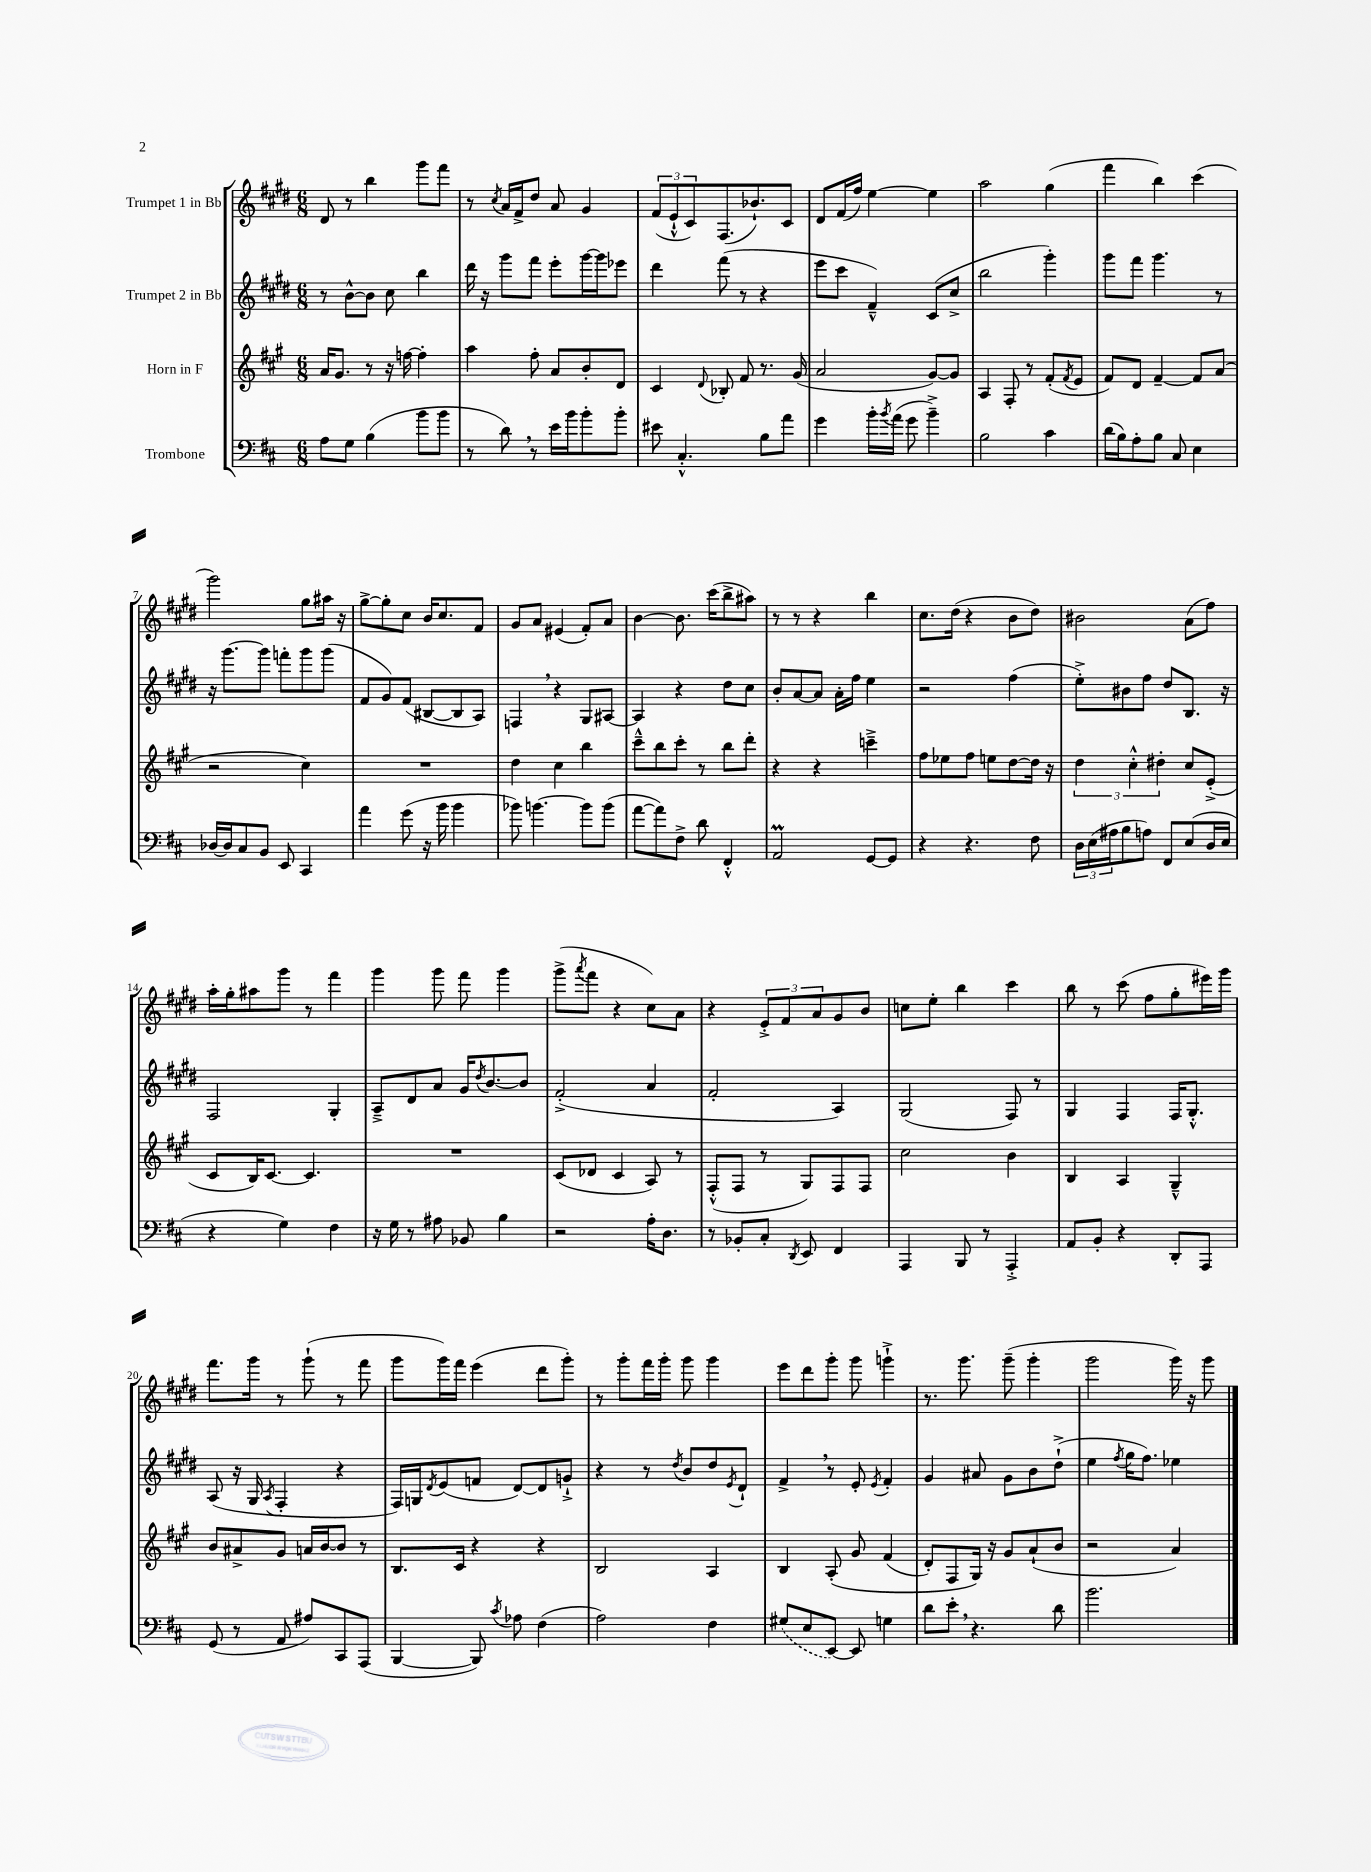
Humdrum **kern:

**kern	**kern	**kern	**kern
*staff4	*staff3	*staff2	*staff1
*clefF4	*clefG2	*clefG2	*clefG2
*k[f#c#]	*k[f#c#g#]	*k[f#c#g#d#]	*k[f#c#g#d#]
*M6/8	*M6/8	*M6/8	*M6/8
8A	16a	8r	8d#
.	8.g#	.	.
8G	.	[8b^^	8r
(4B	8r	8b]	4bb
.	16r	8cc#	.
.	[16ff	.	.
8b	4ff']	4bb	8ggg#
8b	.	.	8fff#
=	=	=	=
8r	4aa	16ddd#	8r
.	.	16r	.
.	.	.	8qcc#
8d)	.	8ggg#	16a
.	.	.	16f#^
8r	8ff#'	8fff#	8dd#
16e	8a	8eee'	8a
16b	.	.	.
8b'	8b'	[16ggg#	4g#
.	.	16ggg#]	.
8b'	8d	8eee-	.
=	=	=	=
8e#	4c#	4ddd#	(12f#
.	.	.	12e`^^
4.C#'^^	.	.	.
.	.	.	12c#)
.	8qqd	.	.
.	8B-'	(8fff#	(8.F#
.	8f#	8r	.
.	.	.	8.b-`)
8B	8.r	4r	.
8a	.	.	8c#
.	(16g#	.	.
=	=	=	=
4g	2a	8eee	8d#
.	.	8ccc#	(16f#
.	.	.	16ff#)
16b'	.	4f#~^^)	[4ee
8qb	.	.	.
(16a	.	.	.
8g	.	.	.
4b~^)	[8g#)	(8c#	4ee]
.	8g#]	8cc#^	.
=	=	=	=
2B	4A	2bb	2aa
.	8F#'	.	.
.	8r	.	.
4c#	(8f#'	4ggg#')	(4gg#
.	8qf#	.	.
.	8e	.	.
=	=	=	=
(16d	8f#)	8ggg#	4fff#
16B)	.	.	.
8A'	8d	8fff#	.
8B	[4f#~	4.ggg#	4bb)
8C#	.	.	.
4E	8f#]	.	(4ccc#
.	(8a	8r	.
=	=	=	=
[16D-	2r	16r	2ggg#)
16D-]	.	[8.ggg#	.
8C#	.	.	.
8BB	.	8ggg#]	.
8EE	.	8fff'	.
4CC#	4cc#)	8ggg#	8gg#
.	.	(8ggg#	16aa#
.	.	.	16r
=	=	=	=
4a	2.r	8f#	[8gg#^
.	.	8g#)	8gg#']
(8g	.	(8f#	8cc#
16r	.	[8B#	16b
16b	.	.	8.cc#
4b	.	8B#]	.
.	.	8A)	8f#
=	=	=	=
8b-)	4dd	4F	8g#
[4.b	.	.	8a
.	4cc#	4r	(4e#
8b]	4bb	8G#	8f#')
(8b	.	[8A#	8a
=	=	=	=
[8a	8ccc#~^^	4A#]	[4b
8a])	8bb	.	.
8F#^	8ccc#'	4r	8.b]
8d	8r	.	.
.	.	.	(16ccc#
4FF#'^^	8bb	8dd#	8bb^
.	8ddd'	8cc#	8aa#)
=	=	=	=
2AA	4r	8b'	8r
.	.	[8a	8r
.	4r	8a]	4r
.	.	16a'	.
.	.	16ff#	.
[8GG	4ccc~^	4ee	4bb
8GG]	.	.	.
=	=	=	=
4r	8ff#	2r	8.cc#
.	8ee-	.	.
.	.	.	(16dd#
4.r	8ff#	.	4r
.	8ee	.	.
.	[8dd	(4ff#	8b
8F#	16dd]	.	8dd#)
.	16r	.	.
=	=	=	=
24D	6dd	8ee'^)	2b#
(24E	.	.	.
24A#	.	.	.
8B	.	8b#	.
.	6cc#'^^	.	.
8A)	.	8ff#	.
.	6dd#'	.	.
8FF#	.	8dd#	.
(8E	8cc#	8.B	(8a
16D	(8e'^	.	8ff#)
16E	.	16r	.
=	=	=	=
4r	8c#	2F#	16aa'
.	.	.	16gg#'
.	16B)	.	8aa#
.	[8.c#	.	.
4G)	.	.	8ggg#
.	4.c#]	.	8r
4F#	.	4G#'	4fff#
=	=	=	=
16r	2.r	8A~^	4ggg#
16G	.	.	.
8r	.	8d#	.
8A#	.	8a	8ggg#
8BB-	.	16g#	8fff#
.	.	8qdd#	.
.	.	[8.b	.
4B	.	.	4ggg#
.	.	8b]	.
=	=	=	=
2r	(8c#	(2f#'^	(8ggg#^
.	.	.	8qaaa
.	8d-	.	8fff#
.	4c#	.	4r
16A'	8A)	4a	8cc#)
8.D	.	.	.
.	8r	.	8a
=	=	=	=
8r	(8F#'^^	2f#'	4r
8BB-'	8F#	.	.
8C#'	8r	.	12e'^
.	.	.	12f#
8qDD	.	.	.
8EE	8G#)	.	.
.	.	.	12a
4FF#	8F#	4A)	8g#
.	8F#	.	8b
=	=	=	=
4AAA	2cc#	(2G#	8cc
.	.	.	8ee'
8BBB	.	.	4bb
8r	.	.	.
4AAA'^	4b	8F#)	4ccc#
.	.	8r	.
=	=	=	=
8AA	4B	4G#	8bb
8BB'	.	.	8r
4r	4A	4F#	(8ccc#
.	.	.	8ff#
8DD'	4G#~^^	16F#	8gg#'
.	.	8.G#'^^	.
8AAA	.	.	16eee#)
.	.	.	16ggg#
=	=	=	=
(8GG	8b	(8A	8.fff#
8r	8a#^	16r	.
.	.	16G#	16ggg#
.	.	8qA	.
8AA	8g#	4F#'	8r
8A#)	16a	.	(8ggg#`
.	[16b	.	.
8CC#	8b]	4r	8r
(8AAA	8r	.	8fff#
=	=	=	=
[4BBB	8.B	16F#)	8ggg#
.	.	16G	.
.	.	8qd#	.
.	.	(8e	16ggg#)
.	16c#	.	16fff#
8BBB])	4r	8f	(4eee
8qc#	.	.	.
8A-	.	[8d#)	.
(4F#	4r	8d#]	8ddd#
.	.	8g`^	8ggg#')
=	=	=	=
2A)	2B	4r	8r
.	.	.	8ggg#'
.	.	8r	16fff#
.	.	.	16ggg#'
.	.	8qdd#	.
.	.	8b	8ggg#
4F#	4A	8dd#	4ggg#
.	.	8qe	.
.	.	8d#`	.
=	=	=	=
(8G#	4B	4f#^	8eee
8E	.	.	8ddd#
[8EE)	&(8A'	8r	8ggg#'
8EE]	8g#	8e'	8ggg#
.	.	8qe	.
4G	(4f#	4f#'	4ggg`^
=	=	=	=
8d	8d')	4g#	8.r
8e'	8F#	.	.
.	.	.	8.ggg#
4.r	16G#&)	8a#	.
.	16r	.	.
.	8g#	8g#	(8ggg#~
.	(8a`	8b	4ggg#'
8d	8b	(8dd#`^	.
=	=	=	=
2.b	2r	4ee	2ggg#
.	.	8qff#	.
.	.	16gg#	.
.	.	8.ff#)	.
.	4a)	4ee-	16ggg#)
.	.	.	16r
.	.	.	8ggg#
==	==	==	==
*-	*-	*-	*-
